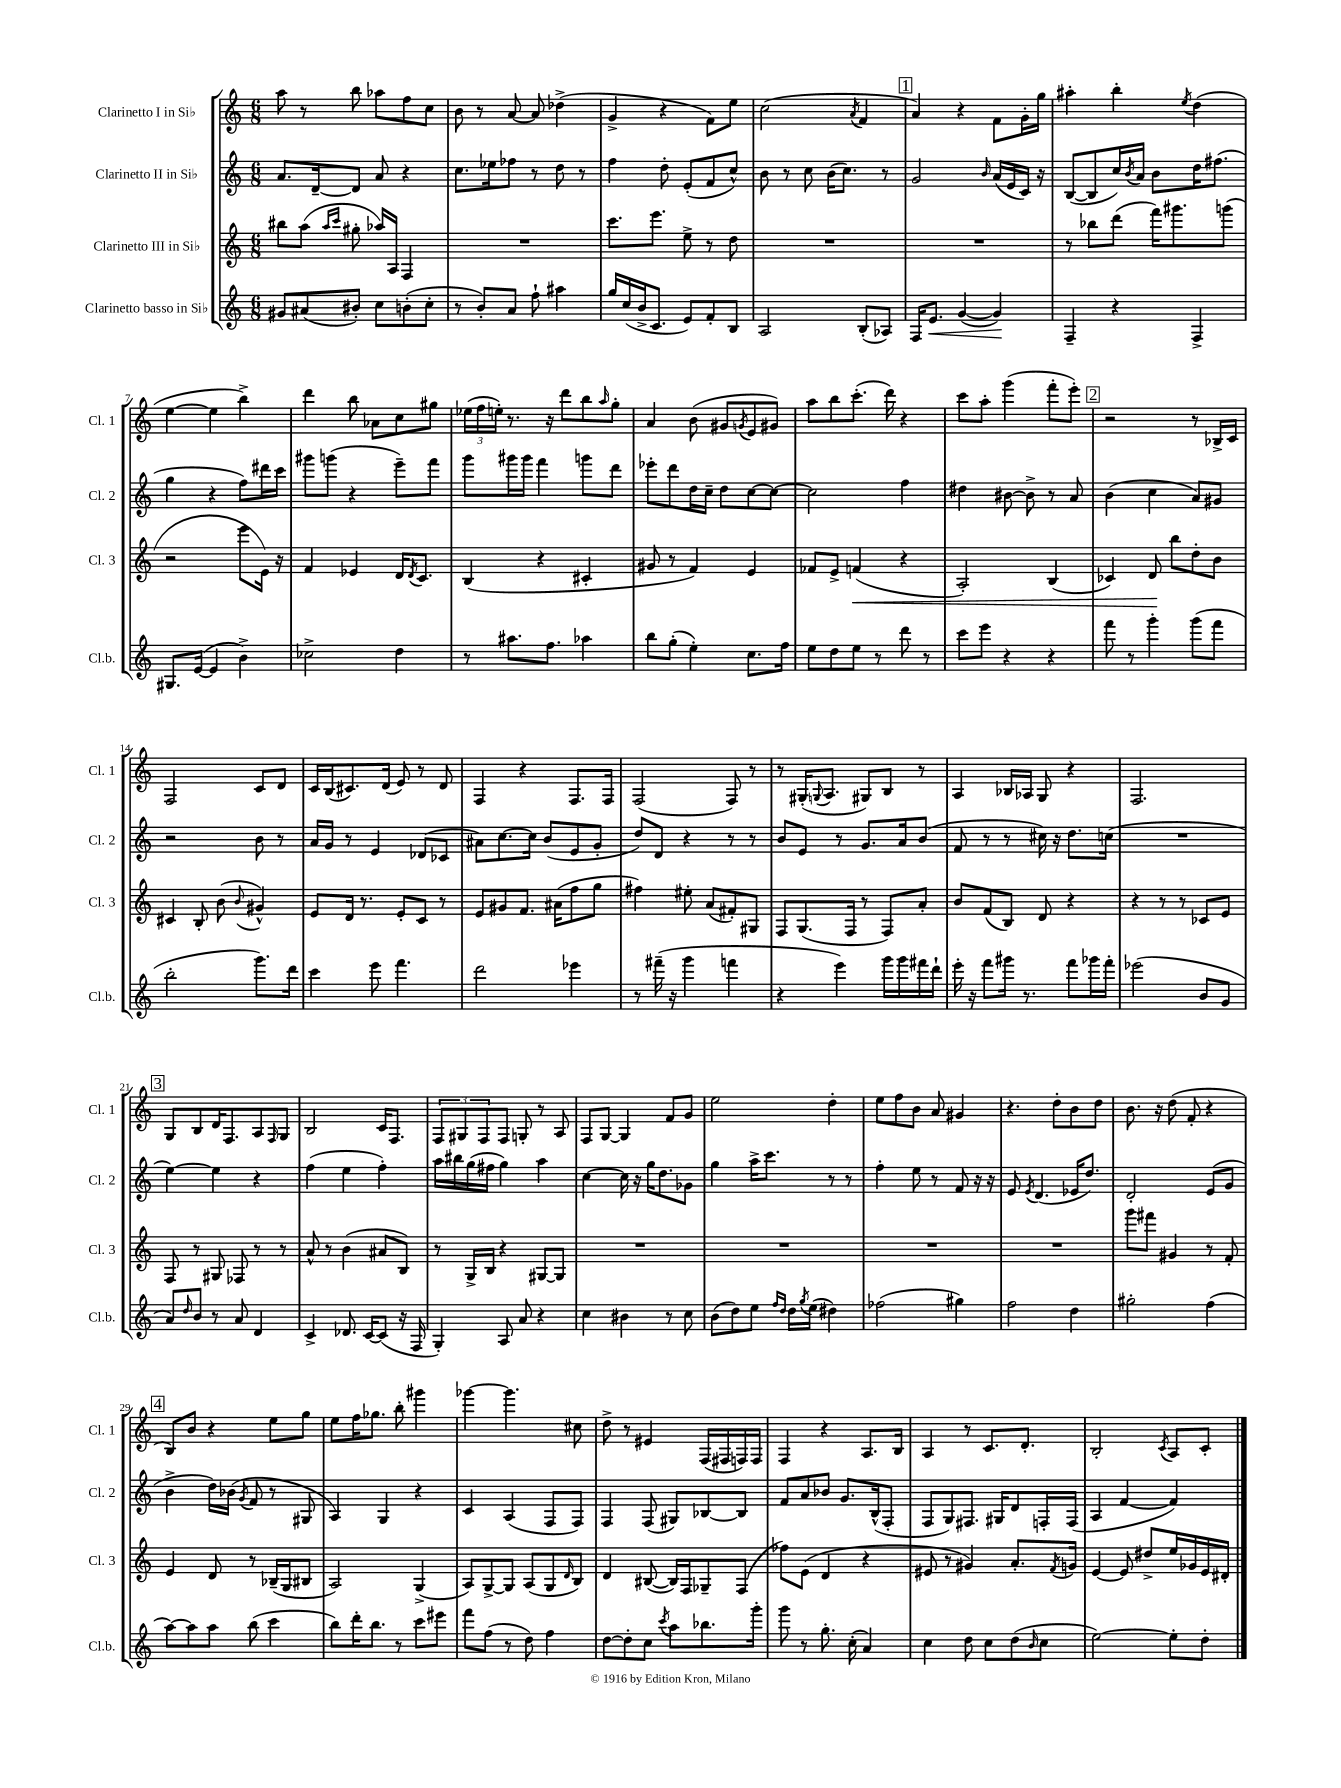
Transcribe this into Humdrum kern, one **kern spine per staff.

**kern	**dynam	**kern	**dynam	**kern	**kern
*part4	*part4	*part3	*part3	*part2	*part1
*staff4	*staff4	*staff3	*staff3	*staff2	*staff1
*I"Clarinetto basso in Si♭	*	*I"Clarinetto III in Si♭	*	*I"Clarinetto II in Si♭	*I"Clarinetto I in Si♭
*I'Cl.b.	*	*I'Cl. 3	*	*I'Cl. 2	*I'Cl. 1
*clefG2	*	*clefG2	*	*clefG2	*clefG2
*k[]	*	*k[]	*	*k[]	*k[]
*M6/8	*	*M6/8	*	*M6/8	*M6/8
=1	=1	=1	=1	=1	=1
8g#X/L	.	8bb#X\L	.	8.a/L	8aa\
(8a#X/	.	(8aa\J	.	.	8r
.	.	.	.	[16d~/k	.
.	.	16qqaa/LL	.	.	.
.	.	16qqccc/JJ	.	.	.
8b#X'/J)	.	8gg#X'\	.	8d/J]	8bb\
8cc\L	.	16aa-X/LL)	.	8a/	8aa-X\L
.	.	16A/JJ	.	.	.
(8bn'\	.	4F/	.	4r	8ff\
8cc'\J	.	.	.	.	8cc\J
=2	=2	=2	=2	=2	=2
8r	.	2.r	.	8.cc\L	8b\
8b'/L)	.	.	.	.	8r
.	.	.	.	16ee-X\k	.
8a/J	.	.	.	8ff-X\J	[8a/
8ff`\	.	.	.	8r	8a/]
4aa#X\	.	.	.	8dd\	(4dd-X^\
.	.	.	.	8r	.
=3	=3	=3	=3	=3	=3
16gg/LL	.	8.ccc\L	.	4ff\	4g^/
(16cc/	.	.	.	.	.
16b^/J	.	.	.	.	.
8.c/J	.	8.eee\J	.	.	.
.	.	.	.	8dd'\	4r
8e/L)	.	8ee^\	.	(8e'/L	.
8f'/	.	8r	.	8f/	8f\L)
8B/J	.	8dd\	.	8cc^^/J)	8ee\J
=4	=4	=4	=4	=4	=4
2A/	.	2.r	.	8b\	(2cc\
.	.	.	.	8r	.
.	.	.	.	8cc\	.
.	.	.	.	(16b\KL	.
.	.	.	.	8.cc\J)	.
.	.	.	.	.	8qa/
(8B'/L	.	.	.	.	4f/
8A-X/J)	.	.	.	8r	.
!!LO:REH:place=s1:t=1
=5	=5	=5	=5	=5	=5
16F/KL	.	2.r	.	2g/	4a/)
!	!LO:HP:b	!	!	!	!
8.e/J	<	.	.	.	.
([4g/	.	.	.	.	4r
.	.	.	.	16qqb/	.
4g/])	.	.	.	(16a/LL	8f\L
.	.	.	.	16e/	.
.	.	.	.	16c/JJ)	16g'\L
.	.	.	.	16r	16gg\JJ
.	[	.	.	.	.
=6	=6	=6	=6	=6	=6
4F~/	.	8r	.	([8B/L	4aa#X'\
.	.	8bb-X\L	.	8B/]	.
4r	.	(8ddd\J	.	16cc/L)	4bb'\
.	.	.	.	8qb/	.
.	.	.	.	16a/JJ	.
.	.	16fff\KL)	.	8b\L	.
.	.	8.ggg#X\	.	.	.
.	.	.	.	.	8qee/
4F^/	.	.	.	16dd\K	(4dd\
.	.	.	.	(8.ff#X\J	.
.	.	(8gggn\J	.	.	.
!!LO:LB:g=z
=7	=7	=7	=7	=7	=7
8.G#X/L	.	2r	.	4gg\	[4ee\
([16e/Jk	.	.	.	.	.
4e/]	.	.	.	4r	4ee\]
4b^\)	.	8eee\L	.	8ff\L)	4bb^\)
.	.	16e\Jk)	.	16ddd#X\L	.
.	.	16r	.	16ccc\JJ	.
=8	=8	=8	=8	=8	=8
2cc-X^\	.	4f/	.	8ggg#X\L	4ddd\
.	.	.	.	(8gggn\J	.
.	.	4e-X/	.	4r	8bb\
.	.	.	.	.	8a-X\L
4dd\	.	16d/KL	.	8eee~\L)	8cc\
.	.	8qd/	.	.	.
.	.	8.c/J	.	.	.
.	.	.	.	8fff\J	8gg#X\J
=9	=9	=9	=9	=9	=9
8r	.	(4B/	.	8ggg\L	(24ee-X\LL
.	.	.	.	.	24ff\
.	.	.	.	.	24een'\JJ)
8.aa#X\L	.	.	.	16ggg#X\L	8.r
.	.	.	.	16ggg#\JJ	.
.	.	4r	.	4fff\	.
8.ff\J	.	.	.	.	16r
.	.	.	.	.	8ddd\L
4aa-X\	.	4c#X'/	.	8gggn\L	8bb\
.	.	.	.	.	16qqaa/
.	.	.	.	8ddd\J	8gg'\J
=10	=10	=10	=10	=10	=10
8bb\L	.	8g#X/	.	8eee-X'\L	4a/
(8gg'\J	.	8r	.	8ddd\	.
4ee'\)	.	4f/)	.	16dd\L	(8b\
.	.	.	.	16cc~\JJ	.
.	.	.	.	8dd\L	8g#X/L
.	.	.	.	.	8qgn/
8.cc\L	.	4e/	.	[8cc\	8e/
.	.	.	.	8cc\J_	8g#X/J)
16ff\Jk	.	.	.	.	.
=11	=11	=11	=11	=11	=11
8ee\L	.	8f-X/L	.	2cc\]	8aa\L
8dd\	.	8e^/J	.	.	8bb\
!	!	!	!LO:HP:b	!	!
8ee\J	.	(4fn/	<	.	(8.ccc'\J
8r	.	.	.	.	.
.	.	.	.	.	16ddd\)
8ddd\	.	4r	.	4ff\	4r
8r	.	.	.	.	.
=12	=12	=12	=12	=12	=12
8ccc\L	.	2A'/)	.	4dd#X\	8ccc\L
8eee\J	.	.	.	.	8aa'\J
4r	.	.	.	[8b#X\	(4ggg\
.	.	.	.	8b#^\]	.
4r	.	(4B/	.	8r	8fff'\L
.	.	.	.	8a/	8eee'\J)
!!LO:REH:place=s1:t=2
=13	=13	=13	=13	=13	=13
8fff\	.	4c-X/)	.	(4b\	2r
8r	.	.	.	.	.
4ggg'\	.	8d/	.	4cc\	.
.	.	8bb\L	[	.	.
(8ggg\L	.	8dd'\	.	8a/L)	8r
8fff\J	.	8b\J	.	8g#X/J	16B-X^/LL
.	.	.	.	.	16c/JJ
!!LO:LB:g=z
=14	=14	=14	=14	=14	=14
2bb'\	.	4c#X/	.	2r	2F/
.	.	8B'/	.	.	.
.	.	(8b\	.	.	.
.	.	8qqb/	.	.	.
8.ggg\L)	.	4g#X^^/)	.	8b\	8c/L
.	.	.	.	8r	8d/J
16ddd\Jk	.	.	.	.	.
=15	=15	=15	=15	=15	=15
4ccc\	.	8e/L	.	16a/LL	16c/LL
.	.	.	.	16g/JJ	(16B/J
.	.	16d/Jk	.	8r	8.c#X/)
.	.	8.r	.	.	.
8eee\	.	.	.	4e/	.
.	.	.	.	.	(16d/Jk
4.fff\	.	8e'/L	.	.	8e/)
.	.	8c/J	.	(8d-X/L	8r
.	.	8r	.	8c-X/J	8d/
=16	=16	=16	=16	=16	=16
2ddd\	.	8e/L	.	8a#X\L)	4F/
.	.	8g#X/	.	[8.cc\	.
.	.	8.f/J	.	.	4r
.	.	.	.	16cc\Jk]	.
.	.	.	.	(8b/L	.
.	.	(16a#X\KL	.	.	.
4eee-X\	.	8ff\	.	8e/	8.F/L
.	.	8gg\J	.	8g'/J	.
.	.	.	.	.	16F/Jk
=17	=17	=17	=17	=17	=17
8r	.	4ff#X\)	.	8dd/L)	(2F/
(16fff#X~\	.	.	.	8d/J	.
16r	.	.	.	.	.
4ggg\	.	8ee#X'\	.	4r	.
.	.	(8a/L	.	.	.
4fffn\	.	8f#X'/)	.	8r	8F/)
.	.	8G#X/J	.	8r	8r
=18	=18	=18	=18	=18	=18
4r	.	8F/L	.	8b/L	8r
.	.	(8.G/	.	8e/J	(16G#X'/KL
.	.	.	.	.	8qqGn/
.	.	.	.	.	8.A/J
4eee\)	.	.	.	8r	.
.	.	16F/Jk	.	.	.
.	.	8r	.	8.g/L	8G#X/L)
16ggg\LL	.	8F/L)	.	.	8B/J
16ggg\	.	.	.	16a/k	.
16fff#X\	.	8a'/J	.	(8b/J	8r
16ddd`\JJ	.	.	.	.	.
=19	=19	=19	=19	=19	=19
16eee'\	.	8b/L	.	8f/	4A/
16r	.	.	.	.	.
8fff\L	.	(8f/	.	8r	.
16ggg#X\Jk	.	8B/J)	.	8r	16B-X/LL
8.r	.	.	.	.	16A-X/JJ
.	.	8d/	.	16cc#X\)	8G/
.	.	.	.	16r	.
8fff\L	.	4r	.	8.dd\L	4r
16ggg-X\L	.	.	.	.	.
16fff'\JJ	.	.	.	(16ccn\Jk	.
=20	=20	=20	=20	=20	=20
(2eee-X\	.	4r	.	2.r	2.F/
.	.	8r	.	.	.
.	.	8r	.	.	.
8b/L	.	8c-X/L	.	.	.
8g/J	.	8e/J	.	.	.
!!LO:LB:g=z
!!LO:REH:place=s1:t=3
=21	=21	=21	=21	=21	=21
8a/L)	.	8F/	.	[4ee\)	8G/L
16qqdd/	.	.	.	.	.
8b/J	.	8r	.	.	8B/
8r	.	8G#X/	.	4ee\]	16d/K
.	.	.	.	.	8.F/
8a/	.	8F-X/	.	.	.
4d/	.	8r	.	4r	8A/
.	.	.	.	.	16qqF/
.	.	8r	.	.	8G/J
=22	=22	=22	=22	=22	=22
4c^/	.	8a^^/	.	(4ff\	2B/
.	.	8r	.	.	.
8.d-X/	.	(4b\	.	4ee\	.
[16c/KL	.	.	.	.	.
(8c/J]	.	8a#X/L	.	4ff'\)	16c/KL
.	.	.	.	.	8.F/J
16r	.	8B/J)	.	.	.
16F/	.	.	.	.	.
=23	=23	=23	=23	=23	=23
4G'/)	.	8r	.	16aa\LL	12F/L
.	.	.	.	16bb#X\	.
.	.	.	.	.	12G#X/
.	.	16G^/LL	.	(16gg\	.
.	.	.	.	.	12F/
.	.	16B/JJ	.	16ff#X\JJ	.
8A/	.	4r	.	4gg\)	8F/J
8a/	.	.	.	.	8Gn'/
4r	.	[8G#X/L	.	4aa\	8r
.	.	8G#/J]	.	.	8A/
=24	=24	=24	=24	=24	=24
4cc\	.	2.r	.	[4cc\	8F/L
.	.	.	.	.	[8G/J
4b#X\	.	.	.	16cc\]	4G/]
.	.	.	.	16r	.
.	.	.	.	16gg\KL	.
.	.	.	.	8.dd\	.
8r	.	.	.	.	8f/L
8cc\	.	.	.	8g-X\J	8g/J
=25	=25	=25	=25	=25	=25
(8b\L	.	2.r	.	4gg\	2ee\
8dd\)	.	.	.	.	.
8ee\J	.	.	.	16aa^\KL	.
.	.	.	.	8.ccc\J	.
16qqff/LL	.	.	.	.	.
16qqdd/JJ	.	.	.	.	.
16dd\LL	.	.	.	.	.
8qgg/	.	.	.	.	.
(16ee\JJ	.	.	.	.	.
4dd#X\)	.	.	.	8r	4dd'\
.	.	.	.	8r	.
=26	=26	=26	=26	=26	=26
(2ff-X\	.	2.r	.	4ff'\	8ee\L
.	.	.	.	.	8ff\
.	.	.	.	8ee\	8b\J
.	.	.	.	8r	8a/
4gg#X\)	.	.	.	8f/	4g#X/
.	.	.	.	16r	.
.	.	.	.	16r	.
=27	=27	=27	=27	=27	=27
2ff\	.	2.r	.	8e/	4.r
.	.	.	.	8qe/	.
.	.	.	.	(4.d/	.
.	.	.	.	.	8dd'\L
4dd\	.	.	.	16e-X/KL	8b\
.	.	.	.	8.dd/J)	.
.	.	.	.	.	8dd\J
=28	=28	=28	=28	=28	=28
2gg#X'\	.	8ggg\L	.	2d'/	8.b\
.	.	8fff#X\J	.	.	.
.	.	.	.	.	16r
.	.	4g#X/	.	.	(8dd\
.	.	.	.	.	8f'/
(4ff\	.	8r	.	(8e/L	4r
.	.	8f'/	.	8g/J	.
!!LO:LB:g=z
!!LO:REH:place=s1:t=4
=29	=29	=29	=29	=29	=29
[8aa\L)	.	4e/	.	4b^\	8B/L)
8aa\]	.	.	.	.	8b/J
8aa\J	.	8d/	.	16dd\LL)	4r
.	.	.	.	(16b-X\JJ	.
.	.	.	.	8qg/	.
(8bb\	.	8r	.	8f/	.
4ccc\	.	(16B-X~/LL	.	8r	8ee\L
.	.	16G/J	.	.	.
.	.	8B#X/J	.	8G#X/	8gg\J
=30	=30	=30	=30	=30	=30
8bb\L)	.	2A/)	.	4A/)	8ee\L
16ddd'\K	.	.	.	.	16ff\K
8.bb\J	.	.	.	.	8.gg-X\J
.	.	.	.	4G/	.
8r	.	.	.	.	8bb'\
8ccc\L	.	(4G^/	.	4r	4ggg#X\
8eee#X\J	.	.	.	.	.
=31	=31	=31	=31	=31	=31
8fff\L	.	8A/L)	.	4c/	[4ggg-X\
(8ff\J	.	[8G^/	.	.	.
8r	.	8G/J]	.	(4A/	4.ggg-\]
8dd\)	.	(8A/L	.	.	.
4ff\	.	8G/	.	8F/L	.
.	.	16qqd/	.	.	.
.	.	8B/J)	.	8F/J)	8cc#X\
=32	=32	=32	=32	=32	=32
[8dd\L	.	4d/	.	4F/	8dd^\
8dd'\]	.	.	.	.	8r
8cc\J	.	([8B#X/	.	(8F/	4e#X/
8qccc/	.	.	.	.	.
8aa\L	.	16B#/LL])	.	8G#X/L)	.
.	.	16F/J	.	.	.
8.bb-X\	.	8G-X~/	.	[8B-X/	(16F/LL
.	.	.	.	.	16F#X/
.	.	(8F/J	.	8B-/J]	16Fn/)
16ggg'\Jk	.	.	.	.	16F/JJ
=33	=33	=33	=33	=33	=33
8ggg\	.	8ff-X\L)	.	8f/L	4F/
8r	.	(8e\J	.	8a/	.
8.gg'\	.	4d/	.	8b-X/J	4r
.	.	.	.	8.g/L	.
(16cc'\	.	.	.	.	.
4a/)	.	4r	.	.	8.A/L
.	.	.	.	(16B^^/k	.
.	.	.	.	8F'/J	.
.	.	.	.	.	16B/Jk
=34	=34	=34	=34	=34	=34
4cc\	.	8e#X/	.	8F/L	4A/
.	.	8r	.	8G/)	.
8dd\	.	4g#X/)	.	8.F#X/J	8r
8cc\L	.	.	.	.	8.c/L
.	.	.	.	16G#X/KL	.
(8dd\	.	8.a'/L	.	8d/	.
.	.	.	.	.	8.d'/J
16qqb/	.	.	.	.	.
8cc\J	.	.	.	16Fn'/L	.
.	.	8qf/	.	.	.
.	.	16gn/Jk	.	(16F/JJ	.
=35	=35	=35	=35	=35	=35
[2ee\)	.	[4e/	.	4A/	2B'/
.	.	8e/]	.	[4f/	.
.	.	8dd#X^/L	.	.	.
.	.	.	.	.	8qc/
8ee'\L]	.	16ee/L	.	4f/])	8A/L
.	.	16g-X/	.	.	.
8dd'\J	.	16e/	.	.	8c'/J
.	.	16d#X'/JJ	.	.	.
==	==	==	==	==	==
*-	*-	*-	*-	*-	*-
